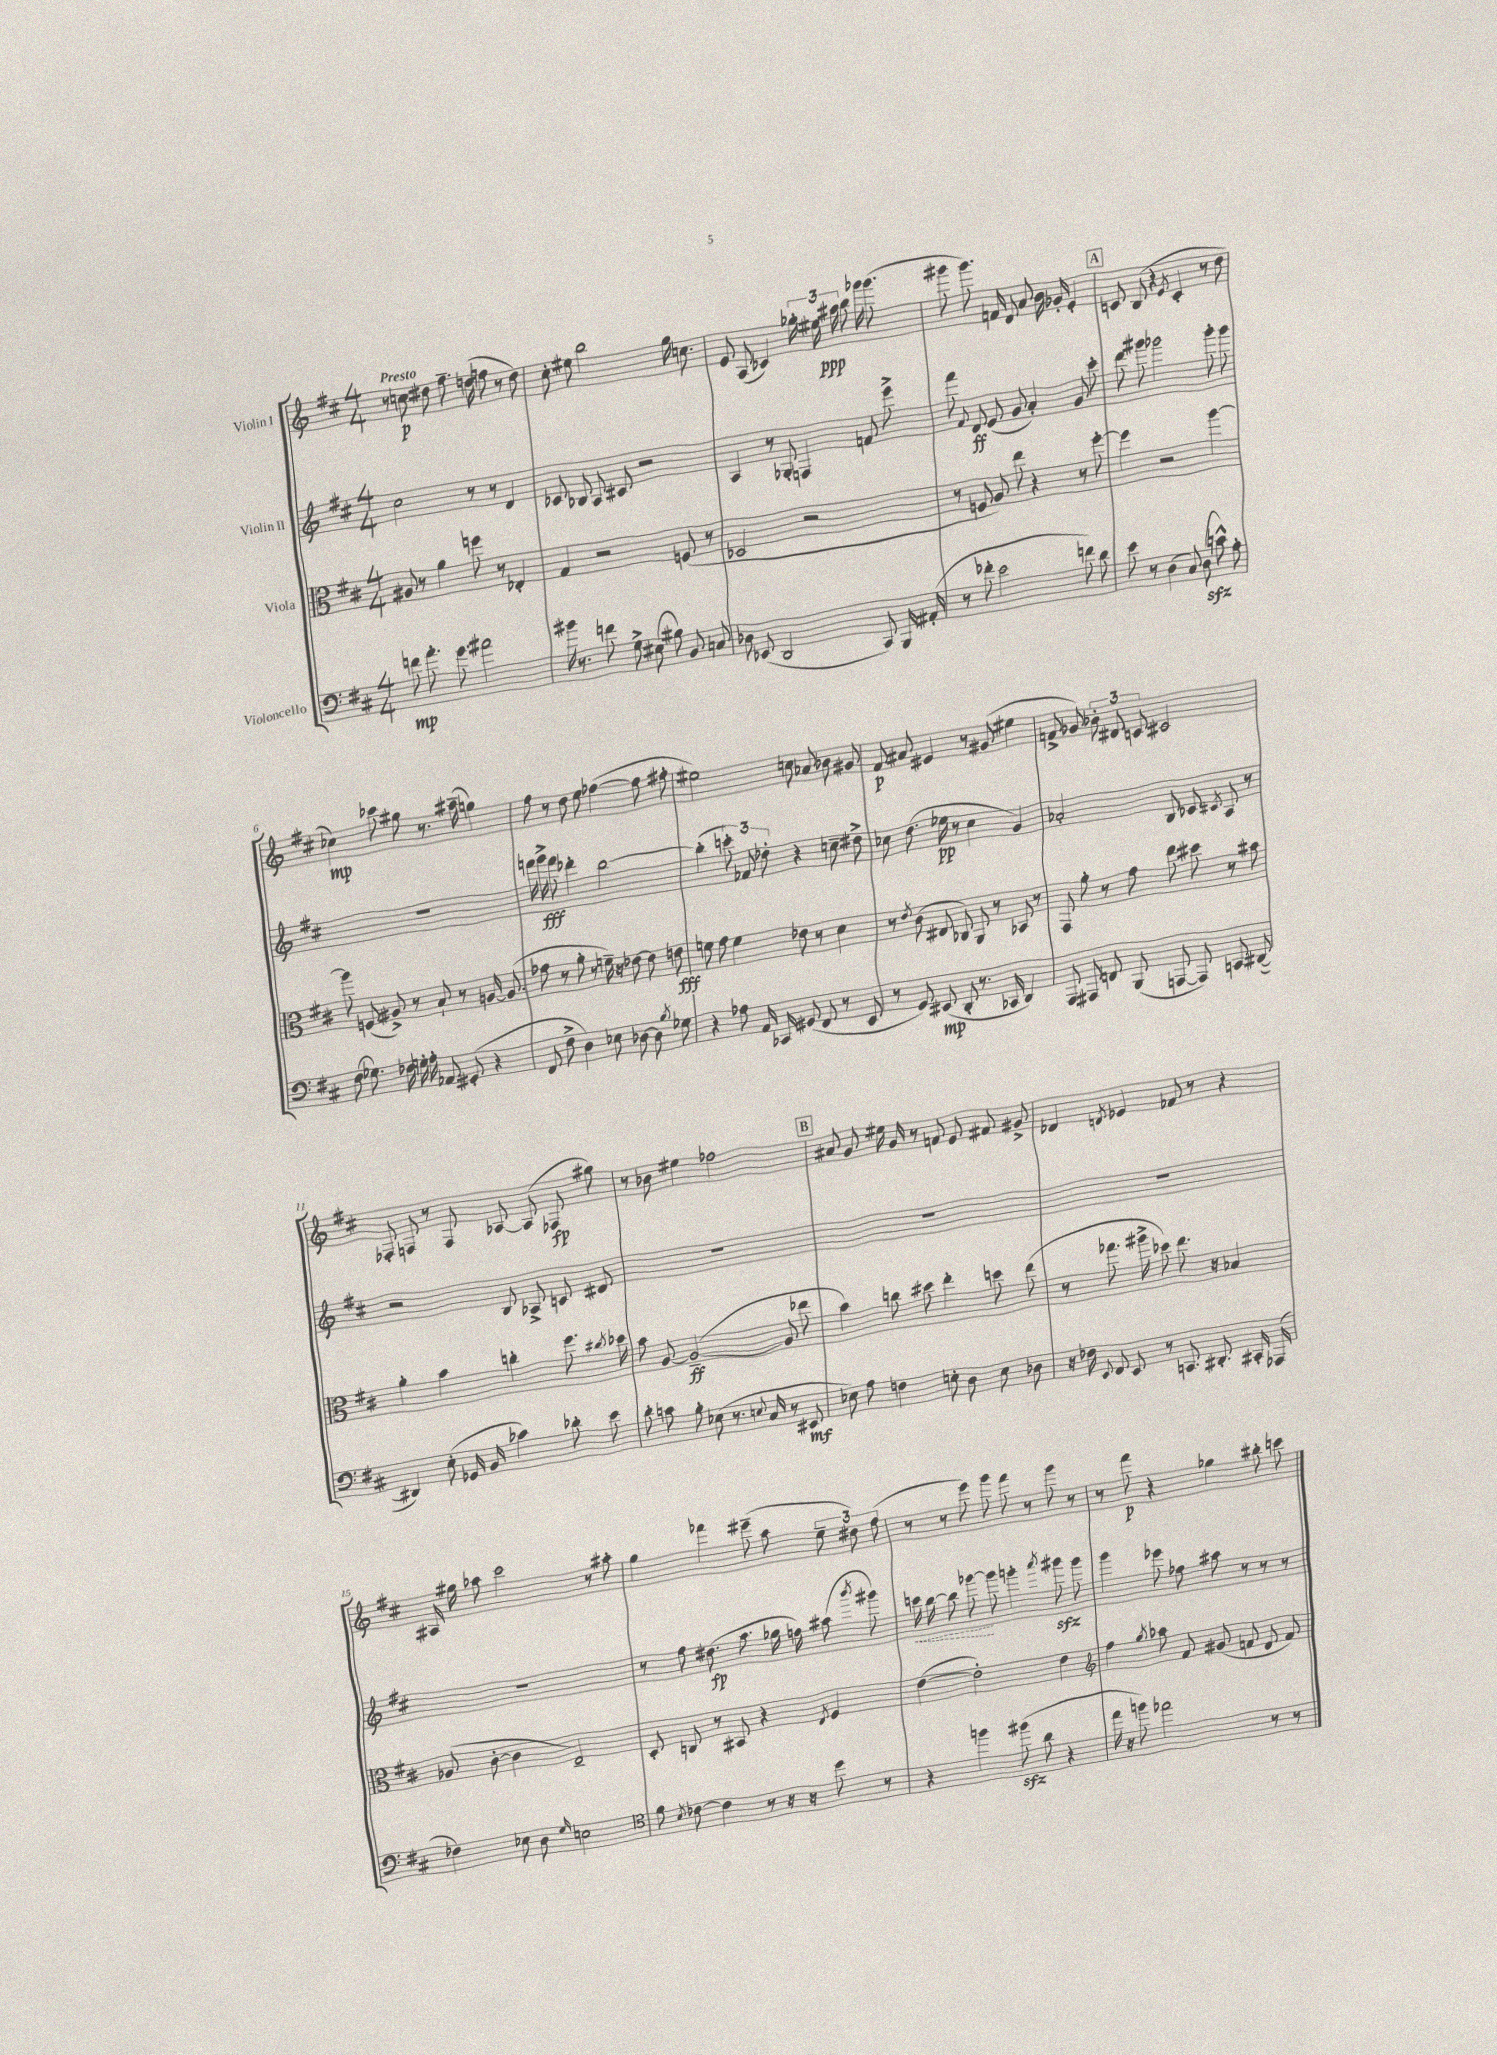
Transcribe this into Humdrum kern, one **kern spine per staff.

**kern	**dynam	**kern	**dynam	**kern	**dynam	**kern	**dynam
*part4	*part4	*part3	*part3	*part2	*part2	*part1	*part1
*staff4	*staff4	*staff3	*staff3	*staff2	*staff2	*staff1	*staff1
*I"Violoncello	*	*I"Viola	*	*I"Violin II	*	*I"Violin I	*
*clefF4	*	*clefC3	*	*clefG2	*	*clefG2	*
*k[f#c#]	*	*k[f#c#]	*	*k[f#c#]	*	*k[f#c#]	*
*M4/4	*	*M4/4	*	*M4/4	*	*M4/4	*
=1	=1	=1	=1	=1	=1	=1	=1
!	!	!	!	!	!	!LO:TX:a:B:t=Presto	!
8fn\	mp	8A#X/	.	2cc#\	.	8r	.
8.a'\	.	8r	.	.	.	8ccn\	p
.	.	4a\	.	.	.	8dd#X\	.
8.g\	.	.	.	.	.	.	.
.	.	.	.	.	.	8.ff#~\	.
2a#X\	.	8ffn\	.	8r	.	.	.
.	.	.	.	.	.	(16ddn\	.
.	.	8r	.	8r	.	8ffn\	.
.	.	4E-X'/	.	4d/	.	8r	.
.	.	.	.	.	.	8dd\)	.
=2	=2	=2	=2	=2	=2	=2	=2
16b#X\	.	4G/	.	8c-X/	.	8cc#'\	.
8.r	.	.	.	.	.	.	.
.	.	.	.	8B-X/	.	8ee#X\	.
8fn\	.	2r	.	8A/	.	2bb\	.
8G^\	.	.	.	8c#X/	.	.	.
(8E#X\	.	.	.	2r	.	.	.
8B#X\)	.	.	.	.	.	.	.
8BB/	.	(8Fn/	.	.	.	16gg\	.
.	.	.	.	.	.	8.ccn\	.
8Cn/	.	8r	.	.	.	.	.
=3	=3	=3	=3	=3	=3	=3	=3
8D-X\	.	2D-X/	.	4A/	.	8e/	.
(8EE-X/	.	.	.	.	.	(8A/	.
2DD/	.	.	.	8r	.	4c-X/)	.
.	.	.	.	8G-X'/	.	.	.
.	.	2r	.	4Fn/	.	24gg-X'\	.
.	.	.	.	.	.	24ee#X\	.
.	.	.	.	.	.	24aa#X\	ppp
.	.	.	.	.	.	8bb\	.
8CC#/)	.	.	.	8fn/	.	16ggg-X\	.
.	.	.	.	.	.	(8.ggg-\	.
16BBB/	.	.	.	8eee^\	.	.	.
(16AA#X'/	.	.	.	.	.	.	.
=4	=4	=4	=4	=4	=4	=4	=4
8r	.	8r	.	8fff#\	.	8ggg#X\	.
.	.	.	.	8qqf#/	.	.	.
8f-X'\	.	8Fn/	.	8d/	ff	8.ggg#\)	.
2e\	.	8A/)	.	(8e/	.	.	.
.	.	.	.	.	.	16fn/	.
.	.	8ee\	.	8g/	.	8d/	.
.	.	4r	.	4a'/)	.	8a/	.
.	.	.	.	.	.	16b\	.
.	.	.	.	.	.	16g-X'/	.
8fn\)	.	8r	.	8g/	.	4e'/	.
8d\	.	[8ff#'\	.	8ccc#'\	.	.	.
!!LO:REH:place=s1:t=A
=5	=5	=5	=5	=5	=5	=5	=5
8e\	.	4ff#\]	.	8ddd\	.	8cn/	.
8r	.	.	.	8ggg#X\	.	(8B/	.
(4D\	.	2r	.	2ggg-X\	.	4r	.
.	.	.	.	.	.	8qe/	.
8C#/)	.	.	.	.	.	4c'/	.
(8Dzz\	.	.	.	.	.	.	.
8cn^^\)	.	[4aa\	.	8ggg-'\	.	8r	.
8A'\	.	.	.	8ggg-\	.	8dd\	.
!!LO:LB:g=z
=6	=6	=6	=6	=6	=6	=6	=6
(8F#\	.	8aa\]	.	1r	.	4cc-X\)	mp
8.G-X\)	.	(8Fn/	.	.	.	.	.
.	.	8A#X^/)	.	.	.	8ccc-X\	.
16F-X\	.	.	.	.	.	.	.
16Gn'\	.	8r	.	.	.	8gg#X\	.
16A'\	.	.	.	.	.	.	.
8AA-X/	.	8B`/	.	.	.	8.r	.
(8GG#X'/	.	8r	.	.	.	.	.
.	.	.	.	.	.	(16aa#X~\	.
4r	.	[16An/	.	.	.	4ggn\)	.
.	.	(8.A/]	.	.	.	.	.
=7	=7	=7	=7	=7	=7	=7	=7
8FF#/	.	8g-X\	.	16fffn\	.	8ff#\	.
.	.	.	.	16ggg^\	fff	.	.
8F#^\	.	8r	.	8fff\	.	8r	.
4D\)	.	8a'\	.	4ddd-X'\	.	8dd\	.
.	.	8r	.	.	.	8ee\	.
8E-X\	.	16fn~\)	.	[2bb\	.	([4ff-X\	.
.	.	16r	.	.	.	.	.
[8D-X\	.	[8e-X\	.	.	.	.	.
8D-\]	.	8e-\]	.	.	.	8ff-\]	.
8qB/	.	.	.	.	.	.	.
8G-X\	.	8en\	fff	.	.	8ff#X'\	.
=8	=8	=8	=8	=8	=8	=8	=8
4r	.	8fn\	.	(4bb'\]	.	2ee#X\)	.
.	.	8g\	.	.	.	.	.
8A-X\	.	4f\	.	12cccn'\)	.	.	.
.	.	.	.	12f-X/	.	.	.
16AA/	.	.	.	.	.	.	.
.	.	.	.	12dd-X'\	.	.	.
16CC-X/	.	.	.	.	.	.	.
(8GG#X/	.	8e-X\	.	4r	.	8ccn\	.
8FF#/	.	8r	.	.	.	8a-X/	.
8r	.	4d\	.	8ccn~\	.	8b-X\	.
8EE/	.	.	.	8dd#X^\	.	8g#X/	.
=9	=9	=9	=9	=9	=9	=9	=9
8r	.	8r	.	8cc-X\	.	8f#/	p
.	.	8qe/	.	.	.	.	.
8GG/)	.	(8c#\	.	(8.dd\	.	8a#X/	.
(8EE#X/	mp	8E#X/	.	.	.	4e#X/	.
.	.	.	.	16ee-X\	pp	.	.
8DD'/	.	8C-X/)	.	8r	.	.	.
8.r	.	8AA/	.	4cc-\	.	8r	.
.	.	8r	.	.	.	(8g#X/	.
16CC-X/	.	.	.	.	.	.	.
4DD/)	.	8BB-X/	.	4g/)	.	4ee#X\	.
.	.	8r	.	.	.	.	.
=10	=10	=10	=10	=10	=10	=10	=10
8AAA/	.	8GG/	.	2a-X'/	.	8fn^/	.
8AAA#X/	.	8a'\	.	.	.	8g-X/)	.
8FFn/	.	8r	.	.	.	12b-X'\	.
.	.	.	.	.	.	12d#X/	.
(8BBB/	.	8g\	.	.	.	.	.
.	.	.	.	.	.	12cn/	.
[8AAAn/	.	8ee\	.	8B/	.	2c#X/	.
8AAA/])	.	8dd#X\	.	8c-X/	.	.	.
.	.	.	.	8qc#X/	.	.	.
8CCn/	.	8r	.	8A/	.	.	.
([8DD#X/	.	8b#X\	.	8r	.	.	.
!!LO:LB:g=z
=11	=11	=11	=11	=11	=11	=11	=11
4DD#X/])	.	4a'\	.	2r	.	8F-X'/	.
.	.	.	.	.	.	8Fn/	.
(8E'\	.	4b\	.	.	.	8r	.
16GG-X/	.	.	.	.	.	8F/	.
16BB/	.	.	.	.	.	.	.
4c-X\)	.	4ccn'\	.	8B/	.	[8A-X/	.
.	.	.	.	8A-X^/	.	(8A-/]	.
8d-X'\	.	8.ff#\	.	8cn/	.	8F-X/	fp
8e\	.	.	.	8d#X/	.	8gg#X\)	.
.	.	8qcc#X/	.	.	.	.	.
.	.	16dd-X\	.	.	.	.	.
=12	=12	=12	=12	=12	=12	=12	=12
8d'\	.	8b\	.	1r	.	8r	.
8cn\	.	[8A/	.	.	.	8b-X\	.
8B'\	.	(2A~/_	ff	.	.	4ee#X\	.
(8E-X\	.	.	.	.	.	.	.
8.r	.	.	.	.	.	2ff-X\	.
8qqEn/	.	.	.	.	.	.	.
16C#/	.	.	.	.	.	.	.
8r	.	8A/]	.	.	.	.	.
8EE#X/	mf	8ee-X\	.	.	.	.	.
!!LO:REH:place=s1:t=B
=13	=13	=13	=13	=13	=13	=13	=13
8E-X\)	.	4b\)	.	1r	.	8a#X/	.
8A\	.	.	.	.	.	8g/	.
4Fn\	.	8ccn\	.	.	.	16ee#X\	.
.	.	.	.	.	.	16g/	.
.	.	8dd#X\	.	.	.	8r	.
8En'\	.	4ee'\	.	.	.	8fn/	.
8D\	.	.	.	.	.	8e/	.
8E\	.	8ddn\	.	.	.	8f#X/	.
8D-X\	.	(8ee\	.	.	.	8g#X^/	.
=14	=14	=14	=14	=14	=14	=14	=14
16r	.	8r	.	1r	.	4d-X/	.
16F-X\	.	.	.	.	.	.	.
8qqEE/	.	.	.	.	.	.	.
8FF#/	.	8.gg-X\	.	.	.	.	.
.	.	.	.	.	.	8qdn/	.
8EE/	.	.	.	.	.	4e-X/	.
.	.	16aa#X^\	.	.	.	.	.
8r	.	8dd-X\)	.	.	.	.	.
8.CCn/	.	8.ee\	.	.	.	8f-X/	.
.	.	.	.	.	.	8r	.
8.DD#X'/	.	16r	.	.	.	.	.
.	.	4B-X/	.	.	.	4r	.
16CC#X'/	.	.	.	.	.	.	.
(16AAA-X/	.	.	.	.	.	.	.
!!LO:LB:g=z
=15	=15	=15	=15	=15	=15	=15	=15
4F-X\)	.	(8A-X/	.	1r	.	16A#X/	.
.	.	.	.	.	.	16gg#X\	.
.	.	[8c#'\	.	.	.	8aa-X\	.
8E-X\	.	4c#\]	.	.	.	2ccc#\	.
8D\	.	.	.	.	.	.	.
16qqG/	.	.	.	.	.	.	.
2En\	.	2E~/)	.	.	.	.	.
.	.	.	.	.	.	8r	.
.	.	.	.	.	.	8aa#X'\	.
=16	=16	=16	=16	=16	=16	=16	=16
*clefC4	*	*	*	*	*	*	*
8f#\	.	8D'/	.	8r	.	4gg\	.
8qB/	.	.	.	.	.	.	.
[8c-X\	.	8Cn/	.	8ff#\	.	.	.
4c-\]	.	8r	.	(8.dd#X\	fp	4fff-X\	.
.	.	8BB#X/	.	.	.	.	.
.	.	.	.	8.aa\	.	.	.
8r	.	4r	.	.	.	(8eee#X~\	.
16r	.	.	.	16gg-X\	.	8aa\	.
16r	.	.	.	16ffn\)	.	.	.
.	.	8qE/	.	.	.	.	.
8dd\	.	4F#/	.	(8aa#X\	.	12ee~\	.
.	.	.	.	.	.	12dd#X\)	.
.	.	.	.	8qbbb/	.	.	.
8r	.	.	.	8ggg#X\)	.	.	.
.	.	.	.	.	.	(12ff#\	.
=17	=17	=17	=17	=17	=17	=17	=17
!	!	!	!	!	!LO:HP:b	!	!
4r	.	([4e\	.	16cccn\	<	8r	.
.	.	.	.	[16bb\	.	.	.
.	.	.	.	8bb\]	.	8r	.
4ffn\	.	2e'\])	.	[8ggg-X\	.	8eee\)	.
.	.	.	.	8ggg-\]	[	8ggg\	.
(8ff#Xzz\	.	.	.	4gggn'\	.	8fff#\	.
8a\	.	.	.	.	.	8r	.
.	.	.	.	8qaaa/	.	.	.
4r	.	4e\	.	8ggg#Xzz\	.	8ggg\	.
.	.	.	.	8ggg#\	.	8r	.
=18	=18	=18	=18	=18	=18	=18	=18
*	*	*clefG2	*	*	*	*	*
16ee\	.	4ff#\	.	4ggg\	.	8r	.
16r	.	.	.	.	.	.	.
8ffn\)	.	.	.	.	.	8fff#\	p
.	.	8qgg/	.	.	.	.	.
2ee-X\	.	8aa-X\	.	8eee-X\	.	4r	.
.	.	8f#/	.	8ff-X\	.	.	.
.	.	(8g#X/	.	8aa#X\	.	4gg-X\	.
.	.	8fn/	.	8r	.	.	.
8r	.	8d/	.	8r	.	8bb#X'\	.
8r	.	8f/)	.	8r	.	8cccn\	.
==	==	==	==	==	==	==	==
*-	*-	*-	*-	*-	*-	*-	*-
